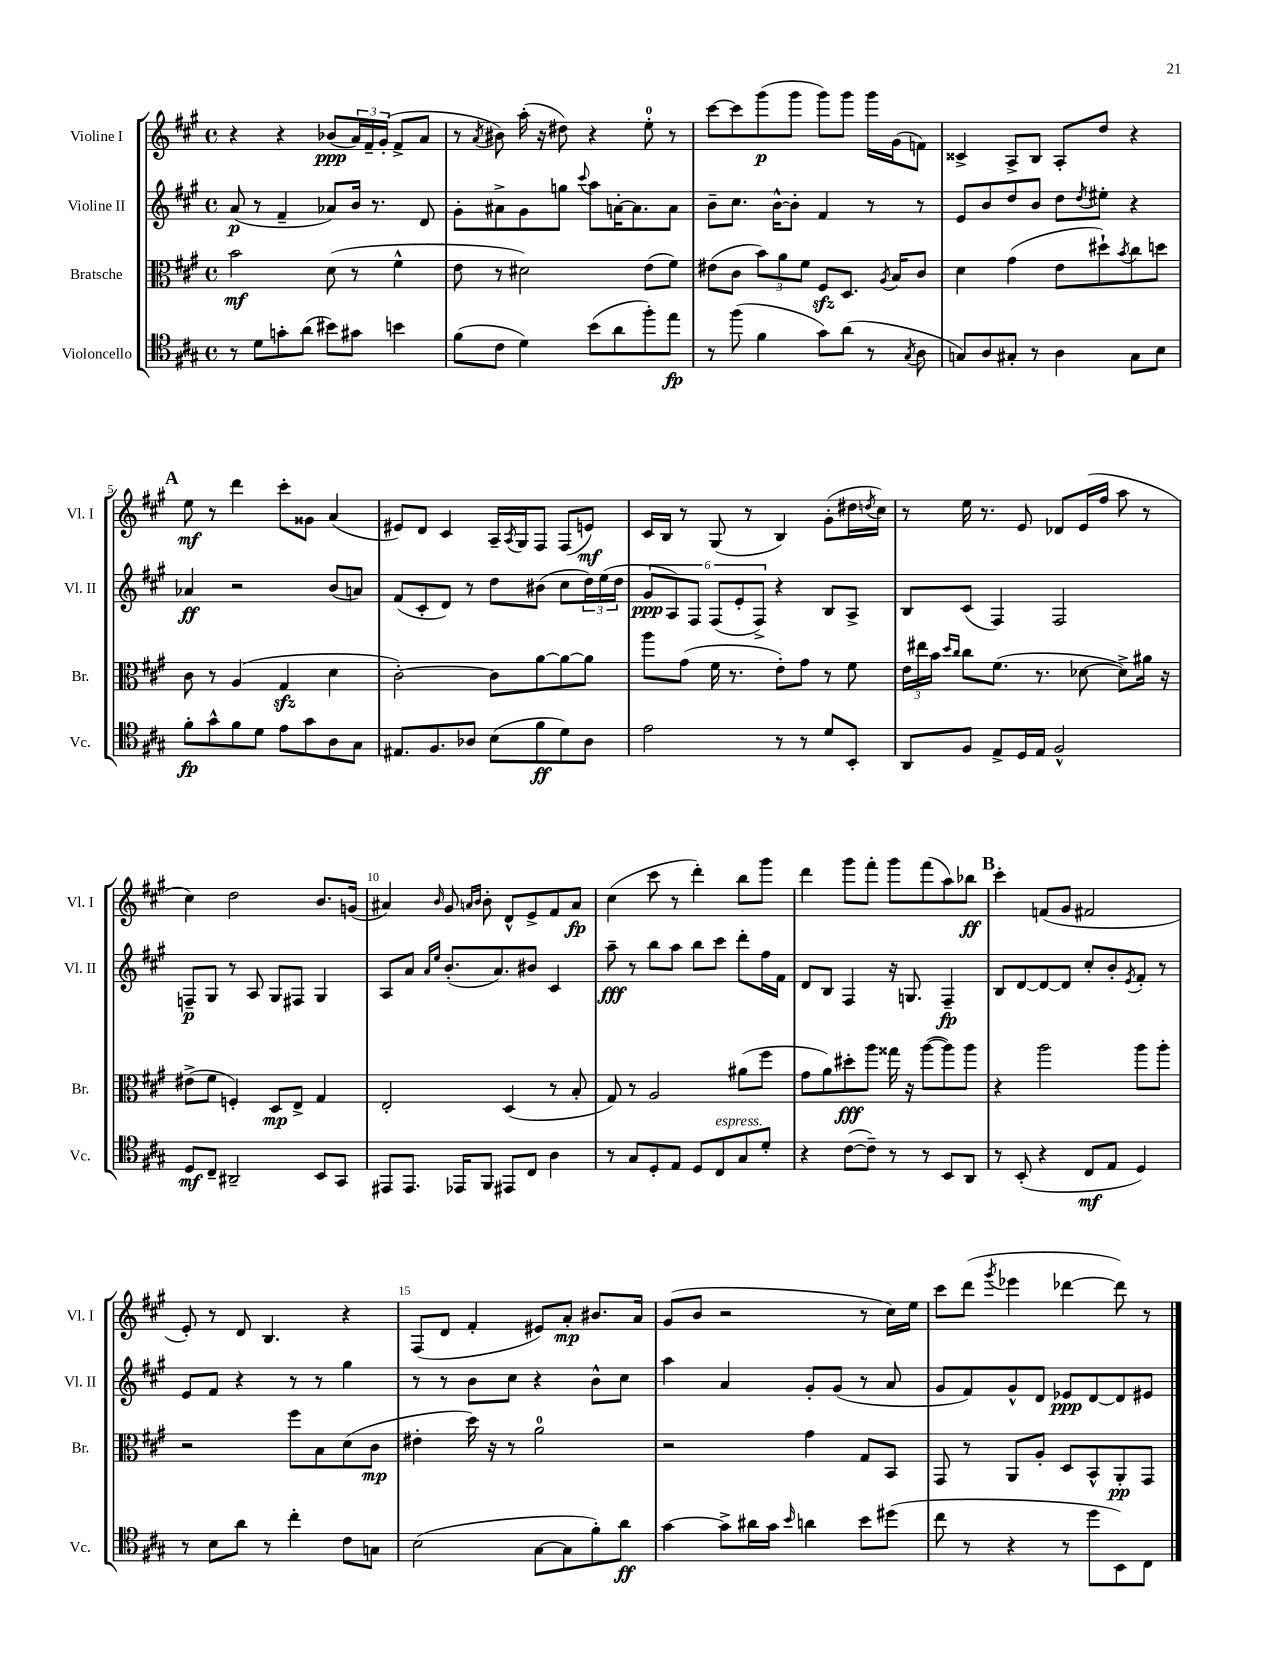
<<
\new StaffGroup <<
\new Staff = "s0" \with { instrumentName = "Violine I" shortInstrumentName = "Vl. I" } {
    \clef treble \key a \major \defaultTimeSignature \time 4/4
    r4 r4 bes'8\ppp( \tuplet 3/2 { a'16) fis'16-- gis'16-.( } fis'8-> a'8 |
    r8 \acciaccatura { a'8 } bis'8) a''16-.( r16 dis''8) r4 e''8-0-. r8 |
    cis'''8~ cis'''8 gis'''8\p( gis'''8 gis'''8) gis'''8 gis'''16 gis'16( f'8) |
    cisis'4-> a8-> b8 a8-. d''8 r4 |
    \mark \markup { \bold "A" } e''8\mf r8 d'''4 cis'''8-. gisis'8 a'4( |
    eis'8) d'8 cis'4 a16-- \acciaccatura { a8 } gis16 fis8 fis8( e'8\mf) |
    cis'16 b16 r8 gis8( r8 b4) gis'8-.( dis''16 \acciaccatura { d''8 } cis''16) |
    r8 e''16 r8. e'8 des'8 e'16( fis''16 a''8 r8 |
    cis''4) d''2 b'8. g'16( |
    ais'4) \grace { b'16 } gis'8 \grace { a'16 b'16 } b'8-. d'8-^ e'8-> fis'8 a'8\fp |
    cis''4( cis'''8 r8 d'''4-.) b''8 gis'''8 |
    d'''4 gis'''8 fis'''8-. gis'''8 fis'''8( a''8) bes''8\ff |
    \mark \markup { \bold "B" } cis'''4-. f'8( gis'8 fis'2 |
    e'8-.) r8 d'8 b4. r4 |
    fis8( d'8 fis'4-. eis'8) a'8-.\mp bis'8. a'16 |
    gis'8( b'8 r2 r8 cis''16) e''16 |
    cis'''8 d'''8( \acciaccatura { gis'''8 } ees'''4 des'''4~ des'''8) r8 \bar "|." |
}
\new Staff = "s1" \with { instrumentName = "Violine II" shortInstrumentName = "Vl. II" } {
    \clef treble \key a \major \defaultTimeSignature \time 4/4
    a'8\p( r8 fis'4-- aes'8) b'16 r8. d'8 |
    gis'8-. ais'8-> gis'8 g''8 \appoggiatura { cis'''8 } a''8 a'16~-. a'8. a'8 |
    b'8-- cis''8. b'16~-^ b'8-. fis'4 r8 r8 |
    e'8 b'8 d''8 b'8 d''8 \acciaccatura { d''8 } eis''8-. r4 |
    \mark \markup { \bold "A" } aes'4\ff r2 b'8( a'8) |
    fis'8( cis'8-. d'8) r8 d''8 bis'8( cis''8 \tuplet 3/2 { d''16) e''16( d''16 } |
    \tuplet 6/4 { gis'8\ppp a8) fis8 fis8( e'8-. fis8->) } r4 b8 a8-> |
    b8 cis'8( fis4) fis2 |
    f8--\p gis8 r8 a8 gis8 fis8 gis4 |
    a8 a'8 \grace { a'16 e''16 } b'8.-.( a'8.) bis'8 cis'4 |
    a''8--\fff r8 b''8 a''8 b''8 cis'''8 d'''8-. fis''16 fis'16 |
    d'8 b8 fis4 r16 g8. fis4--\fp |
    \mark \markup { \bold "B" } b8 d'8~ d'8~ d'8 cis''8-. b'8-. \acciaccatura { e'8 } fis'8-. r8 |
    e'8 fis'8 r4 r8 r8 gis''4 |
    r8 r8 b'8 cis''8 r4 b'8-^ cis''8 |
    a''4 a'4 gis'8-. gis'8( r8 a'8 |
    gis'8 fis'8) gis'8-^ d'8 ees'8\ppp d'8~ d'8 eis'8 \bar "|." |
}
\new Staff = "s2" \with { instrumentName = "Bratsche" shortInstrumentName = "Br." } {
    \clef alto \key a \major \defaultTimeSignature \time 4/4
    b'2\mf d'8( r8 fis'4-^ |
    e'8 r8 dis'2) e'8( fis'8) |
    eis'8( cis'8 \tuplet 3/2 { b'8) a'8 fis'8 } fis8\sfz d8. \acciaccatura { a8 } b16 cis'8 |
    d'4 gis'4( e'8 dis''8-!) \acciaccatura { b'8 } cis''8 d''8 |
    \mark \markup { \bold "A" } cis'8 r8 a4( gis4\sfz d'4 |
    cis'2~-.) cis'8 a'8~ a'8~ a'8 |
    a''8 gis'8( fis'16 r8. e'8-.) gis'8 r8 fis'8 |
    \tuplet 3/2 { e'16 eis''16 b'16 } \grace { d''16 cis''16 } cis''8 fis'8.( r8. des'8~ des'8->) ais'16 r16 |
    eis'8->( fis'8 f4-.) d8\mp e8-> gis4 |
    e2-. d4( r8 b8-. |
    gis8) r8 a2 ais'8( fis''8 |
    gis'8 a'8) dis''8-.\fff a''8 gisis''16 r16 a''8~( a''8) a''8 |
    \mark \markup { \bold "B" } r4 a''2 a''8 a''8-. |
    r2 fis''8 b8 d'8( cis'8\mp |
    eis'4-. d''16) r16 r8 a'2-0 |
    r2 gis'4 gis8 b,8 |
    gis,8 r8 a,8 a8-. d8 b,8-^ a,8-.\pp gis,8 \bar "|." |
}
\new Staff = "s3" \with { instrumentName = "Violoncello" shortInstrumentName = "Vc." } {
    \clef tenor \key a \major \defaultTimeSignature \time 4/4
    r8 d'8 g'8-. a'8( bis'8) gis'8 b'4 |
    fis'8( cis'8 d'4) b'8( a'8 fis''8-.) e''8\fp |
    r8 fis''8( fis'4 gis'8) a'8( r8 \acciaccatura { gis8 } a8 |
    g8) a8 gis8-. r8 a4 gis8 b8 |
    \mark \markup { \bold "A" } fis'8-.\fp gis'8-^ fis'8 d'8 e'8 gis'8 a8 gis8 |
    eis8. fis8. aes8 b8( fis'8\ff d'8) aes8 |
    e'2 r8 r8 d'8 b,8-. |
    a,8 fis8 e8-> d16 e16 fis2-^ |
    d8\mf cis8-- ais,2-- b,8 gis,8 |
    eis,8 eis,8. ees,16 fis,8 eis,8 cis8 a4 |
    r8 gis8 d8-. e8 d8 cis8^\markup { \italic "espress." } gis8 d'8-. |
    r4 cis'8~( cis'8--) r8 r8 b,8 a,8 |
    \mark \markup { \bold "B" } r8 b,8-.( r4 cis8\mf e8 d4) |
    r8 b8 a'8 r8 cis''4-. cis'8 g8 |
    b2( gis8~ gis8 fis'8-.) a'8\ff |
    gis'4~ gis'8-> ais'16 gis'16 \grace { b'16 } a'4 b'8 dis''8( |
    cis''8 r8 r4 r8 d''8 b,8) cis8 \bar "|." |
}
>>
>>
\layout { \context { \Score \override BarNumber.break-visibility = ##(#f #t #t) barNumberVisibility = #(every-nth-bar-number-visible 5) } }
